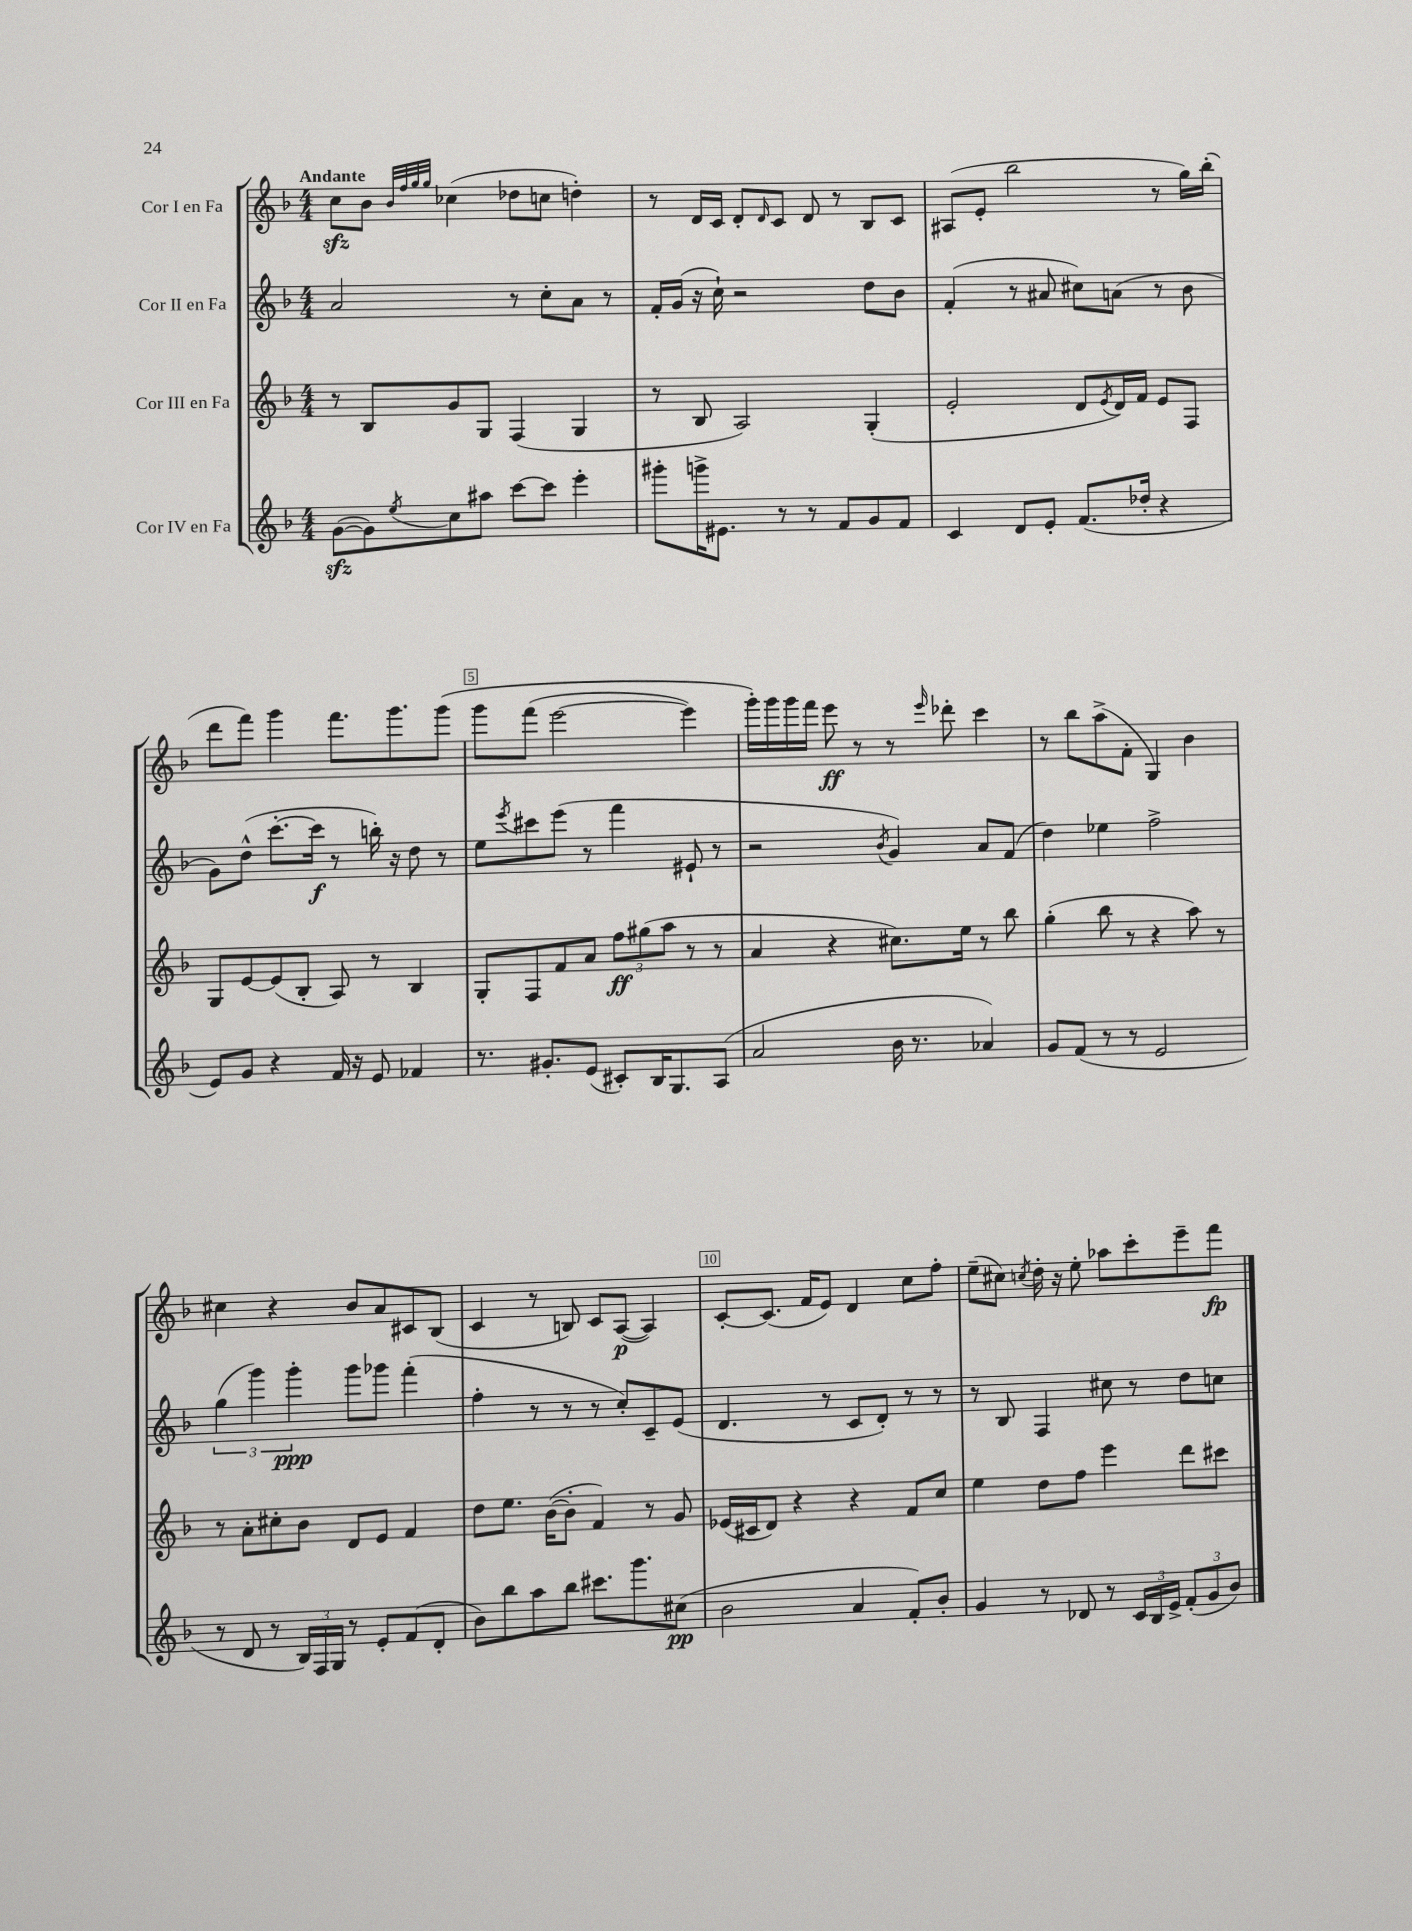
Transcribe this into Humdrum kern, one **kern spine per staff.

**kern	**kern	**kern	**kern
*staff4	*staff3	*staff2	*staff1
*clefG2	*clefG2	*clefG2	*clefG2
*k[b-]	*k[b-]	*k[b-]	*k[b-]
*M4/4	*M4/4	*M4/4	*M4/4
([8g	8r	2a	8cc
8g])	8B-	.	8b-
.	.	.	32qqb-
.	.	.	32qqff
.	.	.	32qqgg
8qee	.	.	32qqgg
8cc	8g	.	(4cc-
8aa#	8G	.	.
[8ccc	(4F	8r	8dd-
8ccc]	.	8cc'	8cc
4eee'	4G	8a	4dd')
.	.	8r	.
=	=	=	=
8ggg#'	8r	16f'	8r
.	.	(16g	.
16ggg^	8B-	16r	16d
8.e#	.	16cc`)	16c
.	2A)	2r	8d'
.	.	.	16qqd
8r	.	.	8c
8r	.	.	8d
8f	.	.	8r
8g	(4G'	8dd	8B-
8f	.	8b-	8c
=	=	=	=
4c	2e'	(4f'	(8A#
.	.	.	8e'
8d	.	8r	2bb-
8e'	.	8a#	.
(8.f	8d	8cc#)	.
.	8qe	.	.
.	16d)	(8a	.
16dd-'	16f	.	.
4r	8e	8r	8r
.	8F	8b-	16gg)
.	.	.	(16bb-'
=	=	=	=
8e)	8G	8g)	8ddd
8g	[8e	(8dd^^	8fff)
4r	(8e]	[8.ccc'	4ggg
.	8B-'	.	.
.	.	16ccc]	.
16f	8A)	8r	8.fff
16r	.	.	.
8e	8r	16bb')	.
.	.	16r	8.ggg
4f-	4B-	8dd	.
.	.	8r	&(8ggg
=	=	=	=
8.r	8G'	8ee	8ggg
.	.	8qeee	.
.	8F	8ccc#	(8fff
8.g#'	.	.	.
.	8f	(8eee	[2eee
(8e	8a	8r	.
8c#')	12ff	4fff	.
.	(12gg#	.	.
16B-	.	.	.
.	12aa	.	.
8.G	.	.	.
.	8r	8e#`	4eee])
(8A	8r	8r	.
=	=	=	=
2a	4a	2r	16ggg'&)
.	.	.	16ggg
.	.	.	16ggg
.	.	.	16fff
.	4r	.	8eee
.	.	.	8r
.	.	8qb-	.
16b-	8.cc#)	4g)	8r
8.r	.	.	.
.	.	.	16qqeee
.	.	.	8ddd-'
.	16ee	.	.
4a-)	8r	8a	4ccc
.	8bb-	(8f	.
=	=	=	=
8g	(4gg'	4dd)	8r
(8f	.	.	8bb-
8r	8bb-	4ee-	(8aa^
8r	8r	.	8f'
2e	4r	2ff^	4G)
.	8aa)	.	4b-
.	8r	.	.
=	=	=	=
8r	8r	(6gg	4cc#
8d	8a'	.	.
.	.	6ggg)	.
8r	8cc#'	.	4r
.	.	6ggg'	.
24B-)	8b-	.	.
24F	.	.	.
24G	.	.	.
8r	8d	8ggg	8b-
8e'	8e	8ggg-	8a
(8f	4f	(4fff'	8c#
8d'	.	.	(8B-
=	=	=	=
8b-)	8dd	4ff'	4c
8bb-	8.ee	.	.
8aa	.	8r	8r
.	([16b-	.	.
8bb-	8b-']	8r	8B)
8.ccc#	4f)	8r	8c
.	.	8cc')	([8A
8.ggg	.	.	.
.	8r	8c~	4A])
(8cc#	8g	(8e	.
=	=	=	=
2b-	(16e-	4.d	[8c'
.	16c#	.	.
.	8d)	.	(8.c]
.	4r	.	.
.	.	.	16f
.	.	8r	8e)
4a	4r	8c	4d
.	.	8d')	.
8f')	8f	8r	8cc
8b-'	8cc	8r	8ff'
=	=	=	=
4g	4ee	8r	(8ee~
.	.	8B-	8cc#)
.	.	.	8qcc
8r	8dd	4F	16dd'
.	.	.	16r
8d-	8ff	.	8ee'
8r	4eee	8cc#	8aa-
24c	.	8r	8ccc'
24B-	.	.	.
24e^	.	.	.
(12f'	8ddd	8dd	8eee~
12g	.	.	.
.	8ccc#	8cc	8fff
12b-)	.	.	.
==	==	==	==
*-	*-	*-	*-
